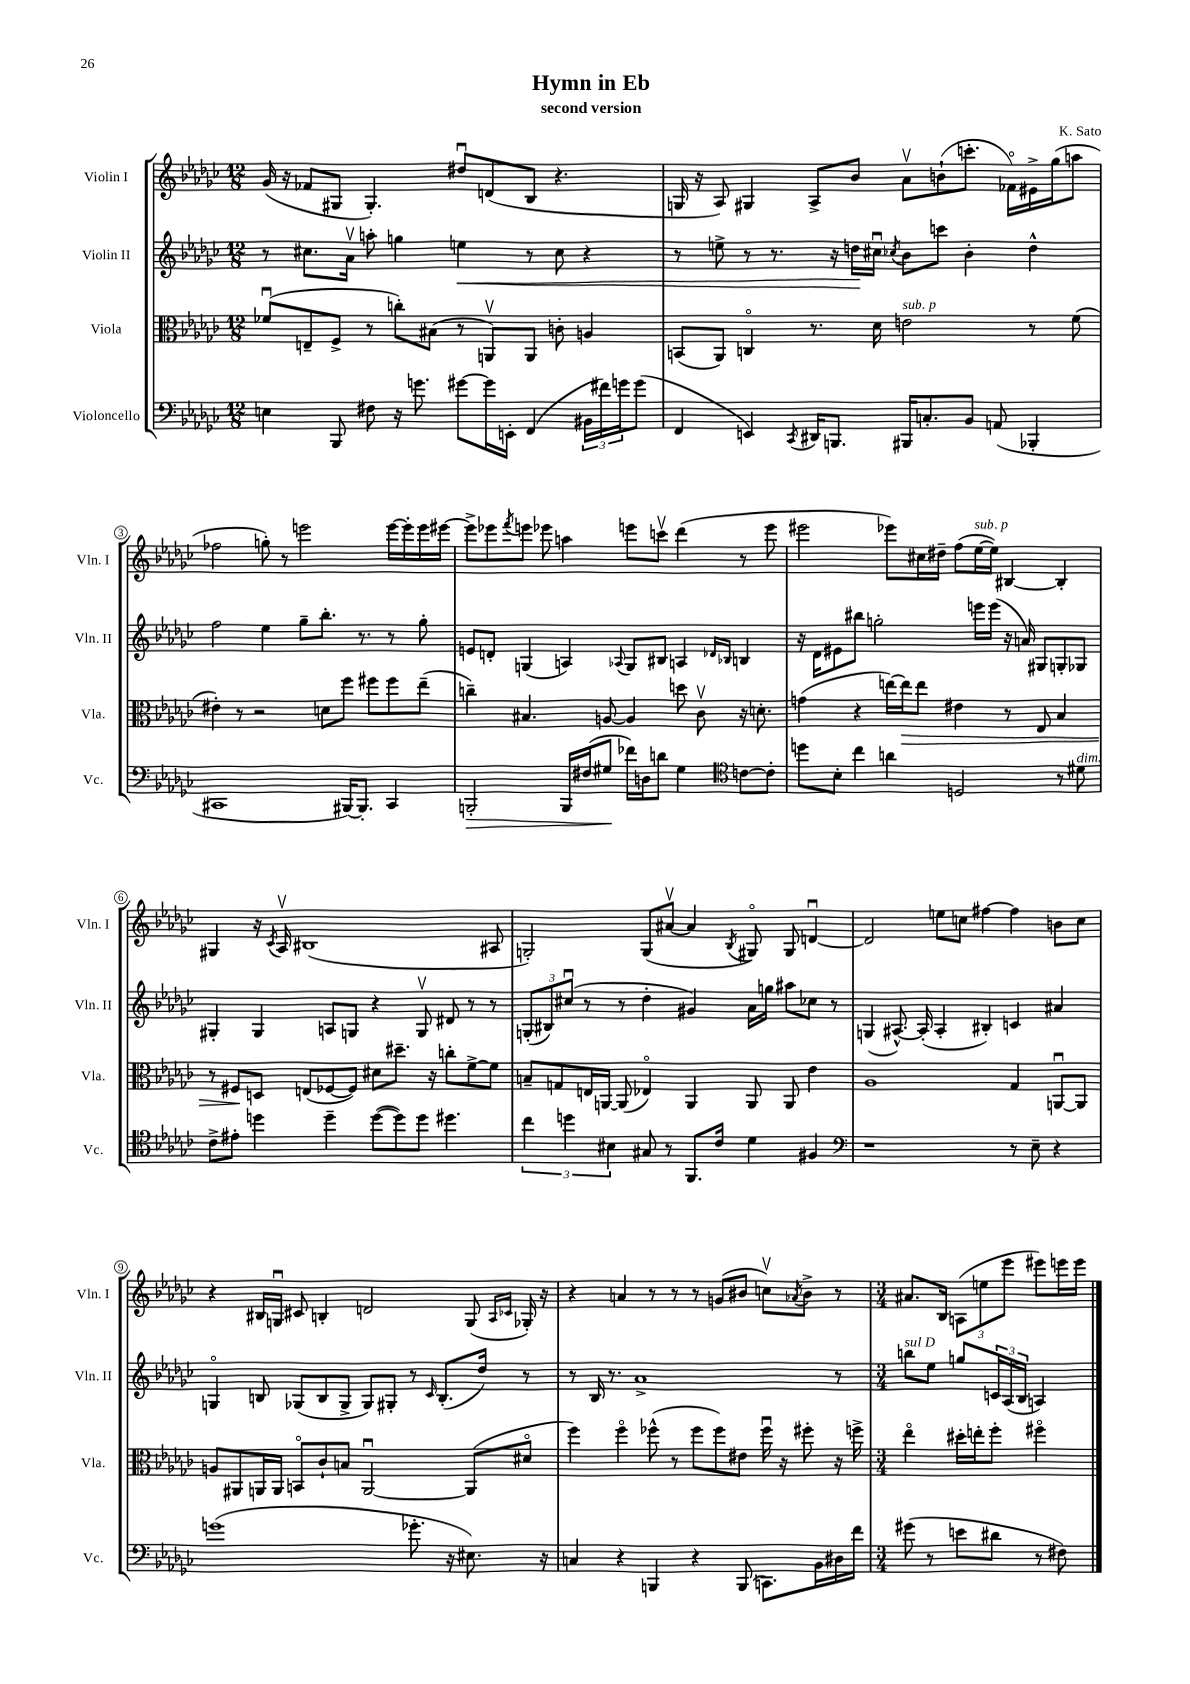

**kern	**kern	**kern	**kern
*staff4	*staff3	*staff2	*staff1
*clefF4	*clefC3	*clefG2	*clefG2
*k[b-e-a-d-g-c-]	*k[b-e-a-d-g-c-]	*k[b-e-a-d-g-c-]	*k[b-e-a-d-g-c-]
*M12/8	*M12/8	*M12/8	*M12/8
4E	(8f-u	8r	(16g-
.	.	.	16r
.	8E~	8.cc#	8f-
8BBB-	8F^	.	8G#
.	.	16a-v	.
8F#	8r	8aa'	4.G#')
16r	8cc')	4gg	.
8.g	.	.	.
.	(8B#	.	.
[8g#	8r	4ee	8dd#u
16g#]	8AAv)	.	(8d
16EE'	.	.	.
(4FF	8AA	8r	8B-
.	8c'	8cc#	4.r
24BB#	4A	4r	.
24f#)	.	.	.
24g	.	.	.
(8g	.	.	.
=	=	=	=
4FF	(8BB	8r	16G
.	.	.	16r
.	8AA-)	8ee^	8A-)
4EE)	4Co	8r	4G#
.	.	8.r	.
8qCC-	.	.	.
16DD#	8.r	.	8A-^
8.BBB	.	16r	.
.	.	16dd	8b-
.	16d-	16cc#u	.
.	.	8qcc-	.
16BBB#	2e	8b-	8a-v
8.C'	.	.	.
.	.	8ccc	(8b`
8BB-	.	4b-'	8.ccc'
(8AA	.	.	.
.	.	.	16f-o)
4BBB-'	8r	4dd^^	16e#^
.	.	.	(16gg-
.	(8f	.	8aa
=	=	=	=
1CC#	4e#')	2ff	2ff-
.	8r	.	.
.	2r	.	.
.	.	4ee-	8gg')
.	.	.	8r
.	.	8gg-~	2eee
.	8d	8.bb-'	.
[16BBB#)	8ff	.	.
8.BBB#']	.	8.r	.
.	8ff#	.	.
4CC#	8ff#	8r	[16eee
.	.	.	16eee']
.	(8ee-~	8gg-'	16eee
.	.	.	[16eee#
=	=	=	=
2BBB'	4cc~)	8e	8eee#^]
.	.	8d'	8eee-
.	.	.	8qfff
.	4.B#	(4G	8eee
.	.	.	8eee-
16BBB	.	4A)	4aa
(16F#	.	.	.
8G#	[8A	.	.
.	.	8qqA-	.
16f-)	4A]	8G	8eee
16D	.	.	.
8d	.	8B#	8cccv
4G#	8dd	4A	(4ddd-
.	8c-v	.	.
*clefC4	*	*	*
.	.	16qqd-	.
.	.	16qqB-	.
[8c	16r	4B	8r
.	8.d'	.	.
8c']	.	.	8eee
=	=	=	=
8dd	(4g	16r	2eee#
.	.	16d-	.
8B-'	.	8e#	.
4cc-	4r	8bb#	.
.	.	2gg'	.
4a	[16ee)	.	8eee-)
.	16ee]	.	.
.	8ee	.	16cc#
.	.	.	16dd#~
2D	4e#	.	(8ff
.	.	16eee	[16ee-
.	.	(16eee	16ee-])
.	8r	16r	[4B#
.	.	16a)	.
.	8E-	8G#	.
8r	4B-	8G'	4B#']
8d#	.	8G-	.
=	=	=	=
8c-^	8r	4G#'	4G#
8e#'	8F#	.	.
4dd	8D	4G#	16r
.	.	.	8qc-
.	.	.	16A-v
.	(8E	.	(1B#
4dd~	[8F-	8A	.
.	8F-])	8G	.
([8dd	8d#	4r	.
8dd])	8.dd#~	.	.
8dd	.	8Gv	.
.	16r	.	.
4.dd#	8cc'	8d#	.
.	[8f^	8r	.
.	8f]	8r	8A#
=	=	=	=
6cc-	8B~	(12G'	2G')
.	.	12B#)	.
.	8G	.	.
6dd	.	(12cc#u	.
.	16E	8r	.
.	[16AA	.	.
6B#	.	.	.
.	(8AA]	8r	.
8G#	4E-o)	4dd-'	(8G
8r	.	.	[8a#v
8.FF	4AA	4g#)	4a#]
16c-	.	.	.
.	.	.	8qB-
4d-	8AA	16a-	8G#o)
.	.	16gg	.
.	8AA	8aa#	8G#
4F#	4e-	8cc-	[4du
.	.	8r	.
=	=	=	=
*clefF4	*	*	*
1r	1A-	(4G	2d]
.	.	[8.A#^^)	.
.	.	(16A#']	.
.	.	4A#'	8ee
.	.	.	8cc
.	.	4B#')	[4ff#
8r	4G-	4c	4ff#]
8E-~	.	.	.
4r	[8AAu	4a#	8b
.	8AA]	.	8cc
=	=	=	=
(1g	8A	4Go	4r
.	8AA#	.	.
.	16AA	8B	16B#
.	16AA	.	16Gu
.	8BBo	(8G-	8c#
.	8c-`	8B	4B'
.	8B	8G-^	.
.	[2AAu	8G-)	2d
.	.	8G#'	.
8.g-'	.	8r	.
.	.	16qqc-	.
.	.	(8.B'	.
16r	.	.	.
8.E#)	(8AA]	.	(8G
.	.	16dd-)	.
.	.	.	16qqA-
.	.	.	16qqc-
.	8d#o	8r	16G-')
16r	.	.	16r
=	=	=	=
4C	4ff)	8r	4r
.	.	16B-	.
.	.	8.r	.
4r	4ffo	.	4a
.	.	1a-^	.
4BBB	(8ff-^^	.	8r
.	8r	.	8r
4r	8ff-	.	8r
.	8ff-)	.	(8g
(8BBB	8e#	.	8b#
8.CC)	16ff-u	.	8ccv)
.	16r	.	.
.	.	.	8qa-
.	8ff#'	.	8b#^
16BB-	.	.	.
16D#	16r	8r	8r
16f	16ff^	.	.
=	=	=	=
*M3/4	*M3/4	*M3/4	*M3/4
(8g#	4ee-o	8bb	8.a#
8r	.	8ee-	.
.	.	.	16B-
8e	16dd#'	8gg	(12A
.	16ee'	.	.
.	.	.	12ee
8d#	8ff'	24c	.
.	.	(24A-	12eee-
.	.	24B-	.
8r	4ff#o	4A)	8eee#)
8F#)	.	.	16eee
.	.	.	16eee
==	==	==	==
*-	*-	*-	*-
